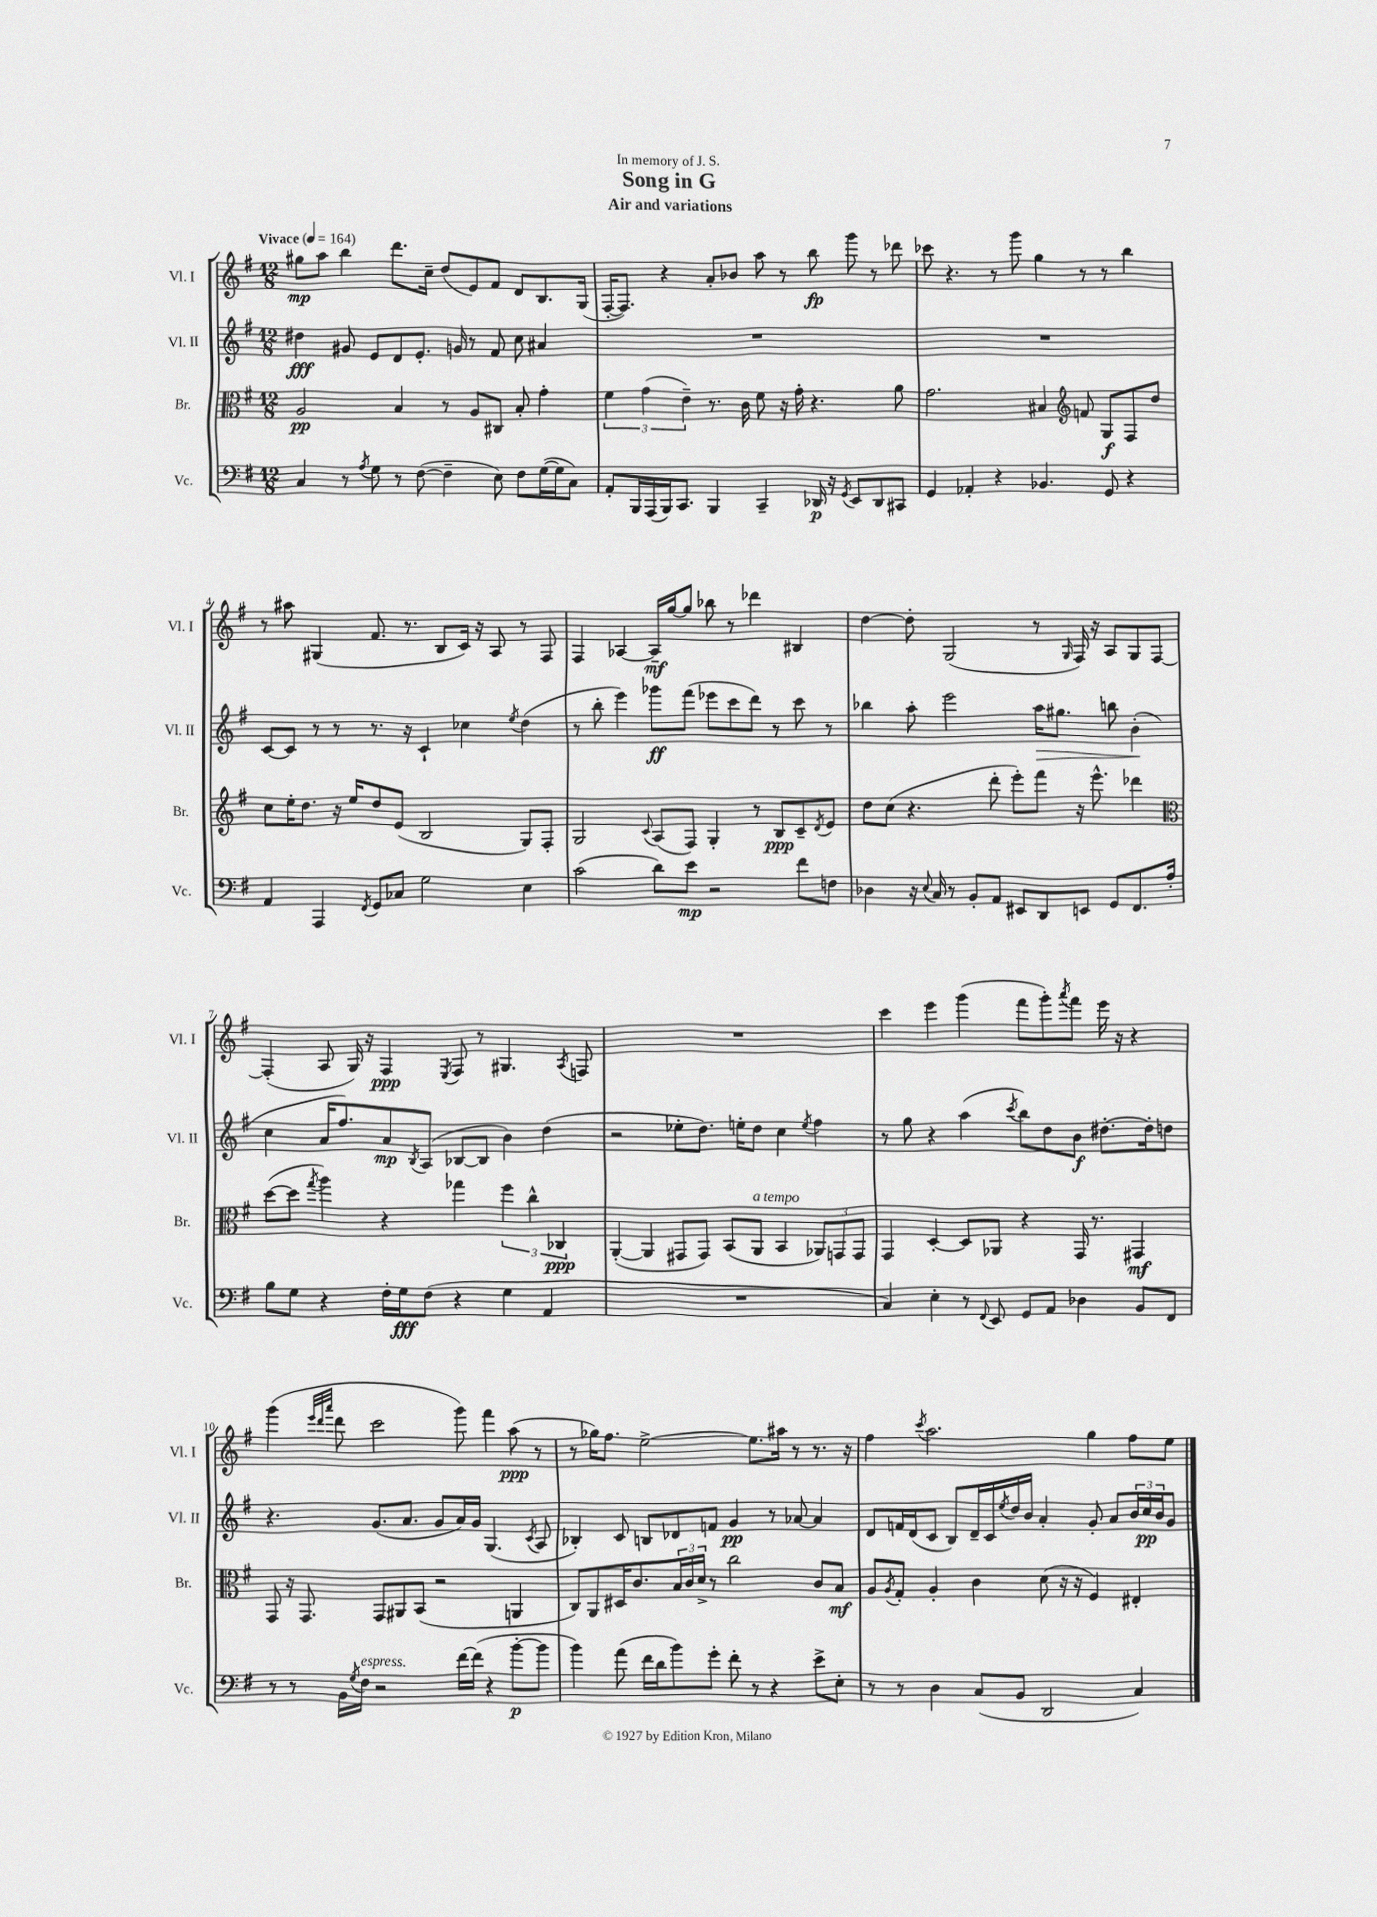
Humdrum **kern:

**kern	**kern	**kern	**kern
*staff4	*staff3	*staff2	*staff1
*clefF4	*clefC3	*clefG2	*clefG2
*k[f#]	*k[f#]	*k[f#]	*k[f#]
*M12/8	*M12/8	*M12/8	*M12/8
*MM164	*MM164	*MM164	*MM164
4C	2A	4dd#	8gg#
.	.	.	8aa
8r	.	8g#	4bb
8qA	.	.	.
8G	.	8e	.
8r	4B	8d	8.ddd
([8F#	.	8.e'	.
.	.	.	16cc~
4F#~]	8r	.	(8dd
.	.	16g	.
.	8A	8r	8e)
8E)	8C#	8f#	8f#
8F#	8B'	8cc	8d
([16G	4g'	4a#	8.B
16G]	.	.	.
8C)	.	.	.
.	.	.	(16G
=	=	=	=
8AA'	6f#	1.r	[16F#'
.	.	.	8.F#])
16BBB	.	.	.
.	(6g	.	.
(16AAA	.	.	.
16BBB)	.	.	4r
8.CC	.	.	.
.	6e~)	.	.
4BBB	8.r	.	8a'
.	.	.	8b-
.	16c	.	.
4CC~	8f#	.	8aa
.	16r	.	8r
.	16g'	.	.
16DD-	4.r	.	8bb
16r	.	.	.
8qGG	.	.	.
8EE	.	.	8ggg
8DD-	.	.	8r
8CC#	8a	.	8ddd-
=	=	=	=
4GG	2.g	1.r	8ccc-
.	.	.	4.r
4AA-'	.	.	.
4r	.	.	8r
.	.	.	8ggg
4.BB-	4B#	.	4gg
*	*clefG2	*	*
.	8f	.	8r
8GG	8G	.	8r
4r	8F#	.	4bb
.	8dd	.	.
=	=	=	=
4AA	8cc	[8c	8r
.	16ee'	8c]	8aa#
.	8.dd	.	.
4AAA	.	8r	(4G#
.	16r	8r	.
.	16ee	.	.
8qFF#	.	.	.
8GG	8dd	8.r	8.f#
8C-	(8e	.	.
.	.	16r	8.r
2G	2B	4c`	.
.	.	.	8B
.	.	4cc-	16c)
.	.	.	16r
.	.	.	8A
.	.	8qee	.
4E	8G)	(4dd	8r
.	8F#'	.	8F#
=	=	=	=
(2c	2G	8r	4F#
.	.	8bb'	.
.	.	4eee)	[4A-
.	8qqc	.	.
8d)	(8A	8ggg-	16A-~]
.	.	.	[16gg
8e	8F#)	(8fff#	8gg]
2r	4G'	8eee-	8bb-
.	.	8ccc	8r
.	8r	8ddd)	4ddd-
.	8B	8r	.
8f#	8c~	8ccc	4B#
.	8qd	.	.
8F	8e	8r	.
=	=	=	=
4D-	8dd	4bb-	[4dd
.	(8cc	.	.
16r	4.r	8aa'	8dd']
8qqE	.	.	.
16C	.	.	.
8r	.	2eee	(2G
8BB'	.	.	.
8AA	8ddd'	.	.
8EE#	8eee')	.	.
8DD	8fff#	16aa	8r
.	.	8.gg#	.
.	.	.	16qqG
8EE	16r	.	16F#)
.	8.eee^^	.	16r
8GG	.	8bb	8A
8.FF#	4ddd-	(4b'	8G
.	.	.	[8F#
16A'	.	.	.
=	=	=	=
*	*clefC3	*	*
8B	([8dd	4cc	(4F#']
8G	8dd]	.	.
.	8qgg	.	.
4r	4aa)	16a	8A
.	.	8.ff#)	.
.	.	.	16G)
.	.	.	16r
16F#'	4r	8a	4F#
16G	.	.	.
.	.	8qB	.
(8F#	.	(8A	.
.	.	.	8qE
4r	4gg-	[8B-	8F#
.	.	8B-]	8r
4G	6ff#	4b)	4.G#
.	6cc^^	.	.
4AA	.	(4dd	.
.	6C-	.	.
.	.	.	8qA
.	.	.	8F
=	=	=	=
1.r	([4AA'	2r	1.r
.	4AA]	.	.
.	8GG#	8ee-'	.
.	8GG#)	8.dd)	.
.	(8BB	.	.
.	.	16ee'	.
.	8AA	8dd	.
.	4BB	4cc	.
.	.	8qee	.
.	12AA-)	4ff#	.
.	12GG	.	.
.	12GG	.	.
=	=	=	=
4C)	4GG	8r	4ccc
.	.	8gg	.
4E'	[4D'	4r	4eee
8r	8D]	(4aa	(4ggg
8qqFF#	.	.	.
8EE	8AA-	.	.
.	.	8qccc	.
8GG	4r	8bb)	8fff#
8AA	.	8dd	8ggg')
.	.	.	8qaaa
4D-	16GG	8b	8fff#
.	8.r	.	.
.	.	[8.dd#'	16eee
.	.	.	16r
8BB	4GG#	.	4r
.	.	16dd#']	.
8FF#	.	8dd	.
=	=	=	=
8r	8GG	4.r	(4ggg
8r	16r	.	.
.	8.GG	.	.
.	.	.	32qqeee
.	.	.	32qqddd
.	.	.	32qqaaa
16BB	.	.	8ddd
8qG	.	.	.
16F#	.	.	.
2r	8GG	(8.g	2ccc
.	8AA#	.	.
.	.	8.a	.
.	(8BB	.	.
.	2r	8g	.
[16f#	.	16a)	8ggg)
(16f#]	.	16g	.
4r	.	(4.G	4fff#
[8b'	4AA	.	(8aa
.	.	8qc	.
8b]	.	8A	8r
=	=	=	=
4b)	8C)	4B-')	8r
.	8AA	.	16gg-)
.	.	.	8.ff#
(8a	16D#	8c	.
.	8.c	.	.
16f#	.	8B	[2ee^
16d	.	.	.
8b)	24B	8d-	.
.	24c	.	.
.	24d^	.	.
8g'	8r	8f	.
8f#'	2cc	4g	.
8r	.	.	8.ee]
4r	.	8r	.
.	.	.	16aa#
.	.	[8a-	8r
8e^	8c	4a-]	8.r
8E'	8B	.	.
.	.	.	16r
=	=	=	=
8r	8A	8d	4ff#
.	8qA	.	.
8r	8G'	16f	.
.	.	(16d	.
.	.	.	8qccc
4D	4A'	8c	2.aa
.	.	8B)	.
(8C	4c	16d~	.
.	.	16c	.
.	.	8qee	.
8BB	.	16dd	.
.	.	16b	.
2DD	(8d	4a'	.
.	16r	.	.
.	16r	.	.
.	4F#)	8g'	4gg
.	.	8a	.
4C)	4E#'	24b	8ff#
.	.	24cc	.
.	.	24b	.
.	.	8g	8ee
==	==	==	==
*-	*-	*-	*-
